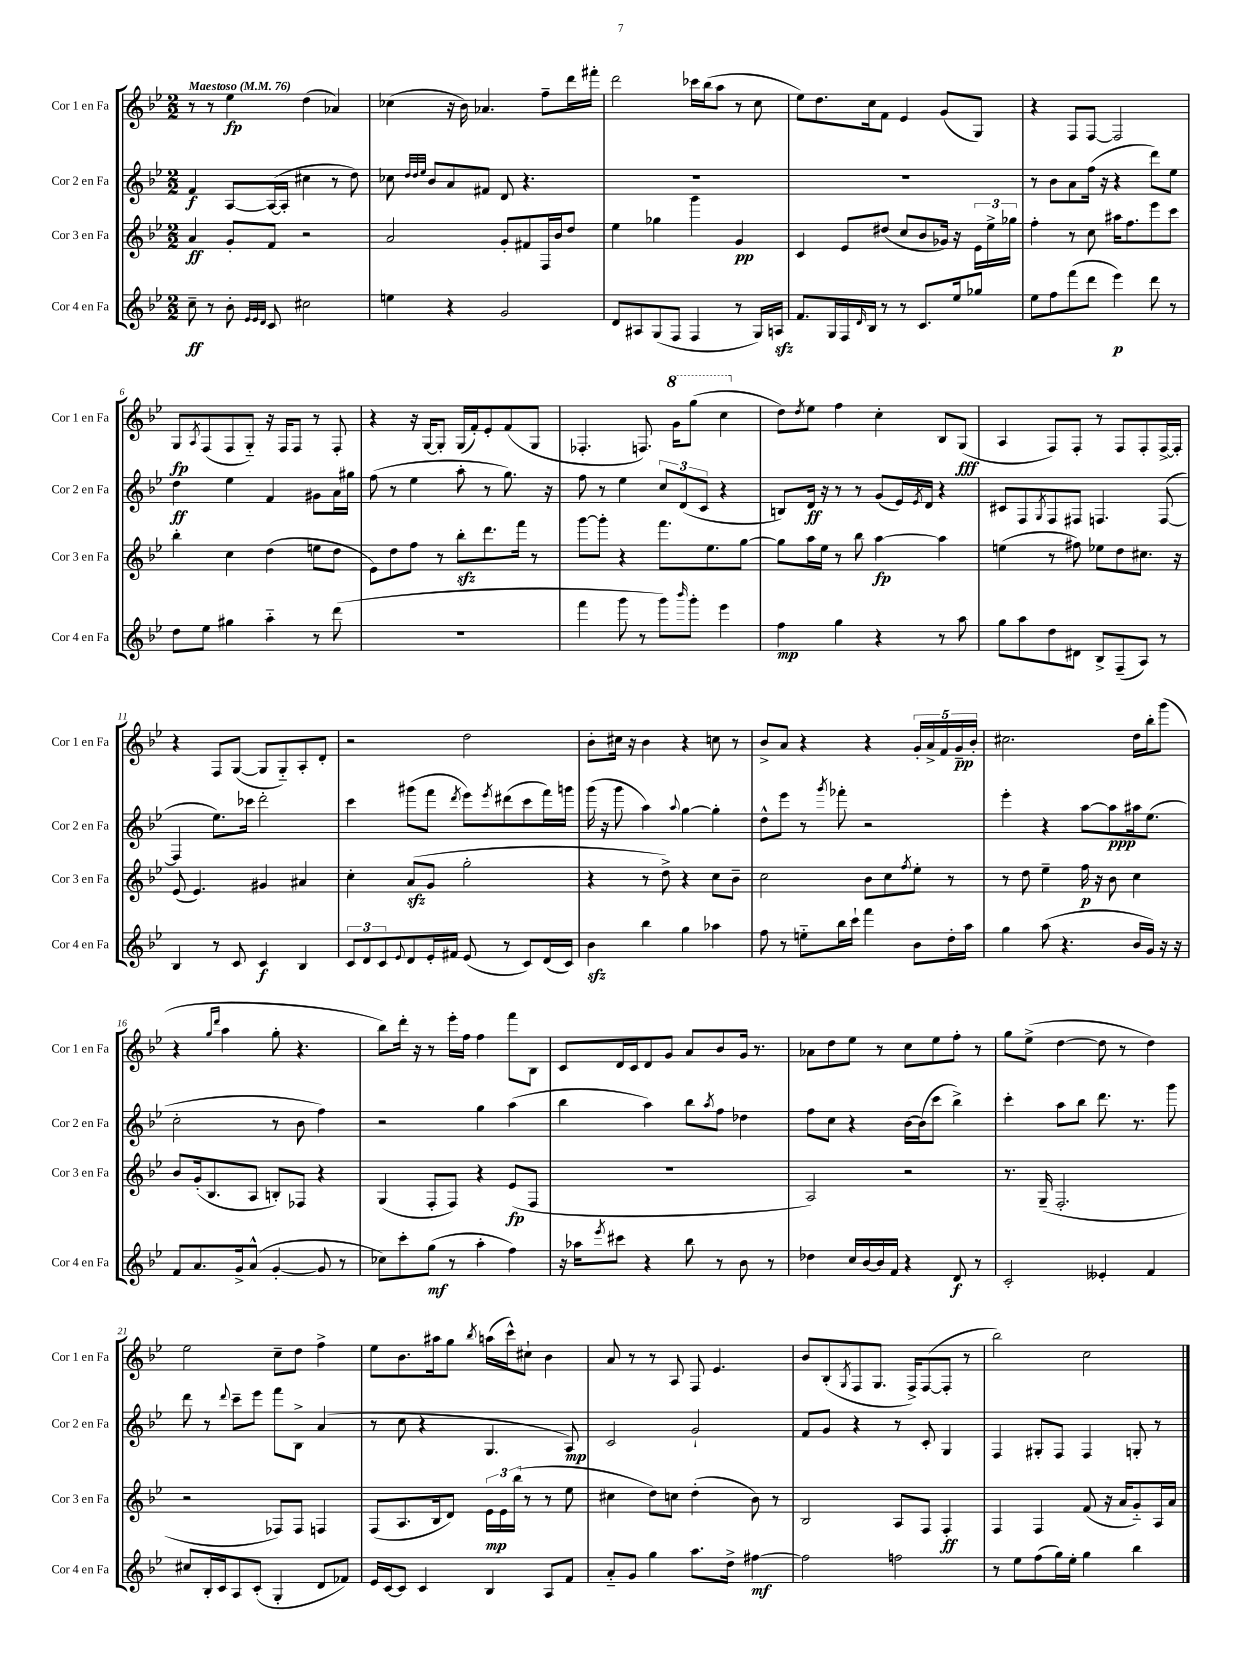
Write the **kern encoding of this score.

**kern	**kern	**kern	**kern
*staff4	*staff3	*staff2	*staff1
*clefG2	*clefG2	*clefG2	*clefG2
*k[b-e-]	*k[b-e-]	*k[b-e-]	*k[b-e-]
*M2/2	*M2/2	*M2/2	*M2/2
*MM76	*MM76	*MM76	*MM76
8cc~	4a	4f	8r
8r	.	.	8r
8b-'	8g'	[8A	4ee-
32qqe-	.	.	.
32qqe-	.	.	.
32qqd	.	.	.
8c	8f	(16A_	.
.	.	16A']	.
2cc#	2r	4cc#	(4dd
.	.	8r	4a-)
.	.	8dd)	.
=	=	=	=
4ee	2a	8cc-	(4cc-
.	.	32qqdd	.
.	.	32qqdd	.
.	.	32qqee-	.
.	.	8b-	.
4r	.	8a	16r
.	.	.	16b-)
.	.	8f#	4.a-
2g	8g'	8d	.
.	8f#	4.r	.
.	16F	.	8ff~
.	16b-	.	.
.	8dd	.	16ddd
.	.	.	16fff#'
=	=	=	=
8d	4ee-	1r	2ddd
8A#	.	.	.
(8G	4gg-	.	.
8F	.	.	.
4F	4ggg	.	16ccc-
.	.	.	(16bb-
.	.	.	8aa
8r	4g	.	8r
16G)	.	.	8cc
16A	.	.	.
=	=	=	=
8.f	4c	1r	8ee-)
.	.	.	8.dd
16G	.	.	.
16F	8e-	.	.
16qqd	.	.	.
16B-	.	.	16cc
8r	(8dd#	.	8f
8r	8cc	.	4e-
8.c	8b-	.	.
.	16g-)	.	(8g
16ee-	16r	.	.
8gg-	24e-	.	8G)
.	24ee-^	.	.
.	24gg-	.	.
=	=	=	=
8ee-	4ff'	8r	4r
8ff	.	8b-	.
(8fff	8r	8a	8F
8ddd	8cc	(16ff	[8F
.	.	16r	.
4eee-)	16aa#	4r	2F]
.	8.ff	.	.
8ddd	8eee-	8ddd)	.
8r	8ccc	8ee-	.
=	=	=	=
8dd	4bb-'	4dd	8G
.	.	.	8qA
8ee-	.	.	(8F
4gg#	4cc	4ee-	8F
.	.	.	8G'~)
4aa'~	(4dd	4f	16r
.	.	.	16F
.	.	.	8F
8r	8ee	8g#	8r
(8ddd	8dd	16a	8F'
.	.	16gg#	.
=	=	=	=
1r	8e-)	(8ff	4r
.	8dd	8r	.
.	8ff	4ee-	16r
.	.	.	[16G
.	8r	.	8G']
.	8bb-'	8aa'	(16G
.	.	.	16f')
.	8.ddd	8r	8e-'
.	.	8.gg)	(8f
.	16fff	.	.
.	8r	.	8G
.	.	16r	.
=	=	=	=
4fff	[8ggg	8ff	4.F-'
.	8ggg']	8r	.
8ggg	4r	4ee-	.
8r	.	.	8.F)
8ggg)	8.fff	12cc	.
.	.	.	16gg
.	.	(12d	.
16qqbbb-	.	.	.
8ggg'	.	.	(8ggg
.	.	12c	.
.	8.ee-	.	.
4eee-	.	4r	4ccc
.	[8gg	.	.
=	=	=	=
4ff	8gg]	8B)	8dd)
.	.	.	8qdd
.	16aa	16d	8ee-
.	16ee-	16r	.
4gg	8r	8r	4ff
.	8bb-	8r	.
4r	[4aa	(8g	4cc'
.	.	16e-)	.
.	.	8qe-	.
.	.	16d	.
8r	4aa]	4r	8B-
8aa	.	.	(8G
=	=	=	=
8gg	(4ee	8c#	4A
8aa	.	8F	.
.	.	8qG	.
8dd	8r	8F	8F)
8d#	8ff#)	8F#	8F'
8B-^	8ee-	4.F	8r
(8F~	8dd	.	8F
8A)	8.cc#	.	8F'
8r	.	([8F	[16F^
.	16r	.	16F']
=	=	=	=
4B-	(8e-	4F]	4r
.	4.e-)	.	.
8r	.	8.ee-)	8F
8c	.	.	([8G
.	.	16ccc-	.
4c	4g#	2ddd'	8G]
.	.	.	8G'~)
4B-	4a#	.	8A'
.	.	.	8d'
=	=	=	=
12c	4cc'	4ccc	2r
12d	.	.	.
12c	.	.	.
8qqe-	.	.	.
8d	(8a	(8ggg#	.
16e-'	8g	8fff	.
16f#	.	.	.
.	.	8qddd	.
(8e-	2gg'	8eee-)	2dd
.	.	8qeee-	.
8r	.	(8ddd#	.
8c)	.	8ccc	.
(16d	.	16fff)	.
16c)	.	16ggg	.
=	=	=	=
4b-	4r	(16ggg	8b-'
.	.	16r	.
.	.	8ggg	16cc#
.	.	.	16r
4bb-	8r	4aa)	4b-
.	8dd^)	.	.
.	.	8qqaa	.
4gg	4r	[4gg	4r
4aa-	8cc	4gg']	8cc
.	8b-~	.	8r
=	=	=	=
8ff	2cc	8dd^^	8b-^
8r	.	8eee-	8a
8ee'~	.	8r	4r
.	.	8qggg	.
16bb-	.	8fff-'	.
16ccc`	.	.	.
4fff	8b-	2r	4r
.	8cc	.	.
.	8qff	.	.
8b-	8ee-'	.	20g'
.	.	.	20a^
.	.	.	20f
16dd'	8r	.	.
.	.	.	20g~
16aa	.	.	.
.	.	.	20b-'
=	=	=	=
4gg	8r	4eee-'	2.cc#
.	8dd	.	.
(8aa	4ee-~	4r	.
4.r	.	.	.
.	16ff	[8aa	.
.	16r	.	.
.	8b-	8aa]	.
16b-	4cc	16aa#	16dd
16g)	.	(8.ee-	16bb-'
16r	.	.	(8ggg
16r	.	.	.
=	=	=	=
8f	8b-	2cc'	4r
8.a	(16g'	.	.
.	8.B-	.	.
.	.	.	16qqgg
.	.	.	16qqddd
.	.	.	4aa
16g^	.	.	.
(8a^^	8A	.	.
[4g'	8B')	8r	8gg'
.	8F-	8b-	4.r
8g]	4r	4ff)	.
8r	.	.	.
=	=	=	=
8cc-)	(4G	2r	8bb-)
8ccc'	.	.	16ddd'
.	.	.	16r
(8gg	8F'	.	8r
8r	8F)	.	16eee-'
.	.	.	16ff
4aa'	4r	4gg	4ff
4ff)	(8e-	(4aa	8fff
.	8F	.	8B-
=	=	=	=
16r	1r	4bb-	8c
16aa-	.	.	.
8qeee-	.	.	.
8ccc#	.	.	16d
.	.	.	16c
4r	.	4aa)	8d
.	.	.	8g
8bb-	.	8bb-	8a
.	.	8qaa	.
8r	.	8ff	8b-
8b-	.	4dd-	16g
.	.	.	8.r
8r	.	.	.
=	=	=	=
4dd-	2A)	8ff	8a-
.	.	8cc	8dd
16cc	.	4r	8ee-
[16b-	.	.	.
16b-]	.	.	8r
16f	.	.	.
4r	2r	[16b-	8cc
.	.	(16b-]	.
.	.	8ccc	8ee-
8d	.	4bb-^)	8ff'
8r	.	.	8r
=	=	=	=
2c'	8.r	4ccc'	8gg
.	.	.	(8ee-^
.	(16G~	.	.
.	2.F'	8aa	[4dd
.	.	8bb-	.
4e--'	.	8.ddd	8dd]
.	.	.	8r
.	.	8.r	.
4f	.	.	4dd)
.	.	8ggg	.
=	=	=	=
8cc#	2r	8ddd	2ee-
16B-'	.	8r	.
16c	.	.	.
.	.	8qqddd	.
8A	.	8ccc~	.
(8c'	.	8eee-	.
4G'	8F-)	8fff	8cc~
.	8F-	8B-^	8dd
8d	4F	(4a	4ff^
8f-)	.	.	.
=	=	=	=
16e-	(8F	8r	8ee-
[16c	.	.	.
8c]	8.A	8cc	8.b-
4c	.	4r	.
.	16B-	.	16aa#
.	8d)	.	8gg
.	.	.	8qbb-
4B-	24e-	4.G	(16aa
.	24e-	.	.
.	.	.	16ccc^^)
.	(24bb-	.	.
.	8r	.	8cc#`
8A	8r	.	4b-
8f	8ee-	8A)	.
=	=	=	=
8a'~	4cc#	2c	8a
8g	.	.	8r
4gg	8dd)	.	8r
.	8cc	.	8A
8.aa	(4dd'	2g`	8F
.	.	.	4.e-
16dd^	.	.	.
[4ff#	8b-)	.	.
.	8r	.	.
=	=	=	=
2ff#]	2B-	8f	8b-
.	.	8g	(8B-'
.	.	.	8qG
.	.	4r	8F
.	.	.	8.G
2ff	8A	8r	.
.	.	.	16F^)
.	8F	8c'	([8F
.	4F'	4G	8F']
.	.	.	8r
=	=	=	=
8r	4F	4F	2bb-)
8ee-	.	.	.
(8ff	4F	8G#'	.
16gg)	.	8F	.
16ee-'	.	.	.
4gg	(8f	4F	2cc
.	16r	.	.
.	16a	.	.
4bb-	8g'~)	8G'	.
.	16A	8r	.
.	16a	.	.
==	==	==	==
*-	*-	*-	*-
